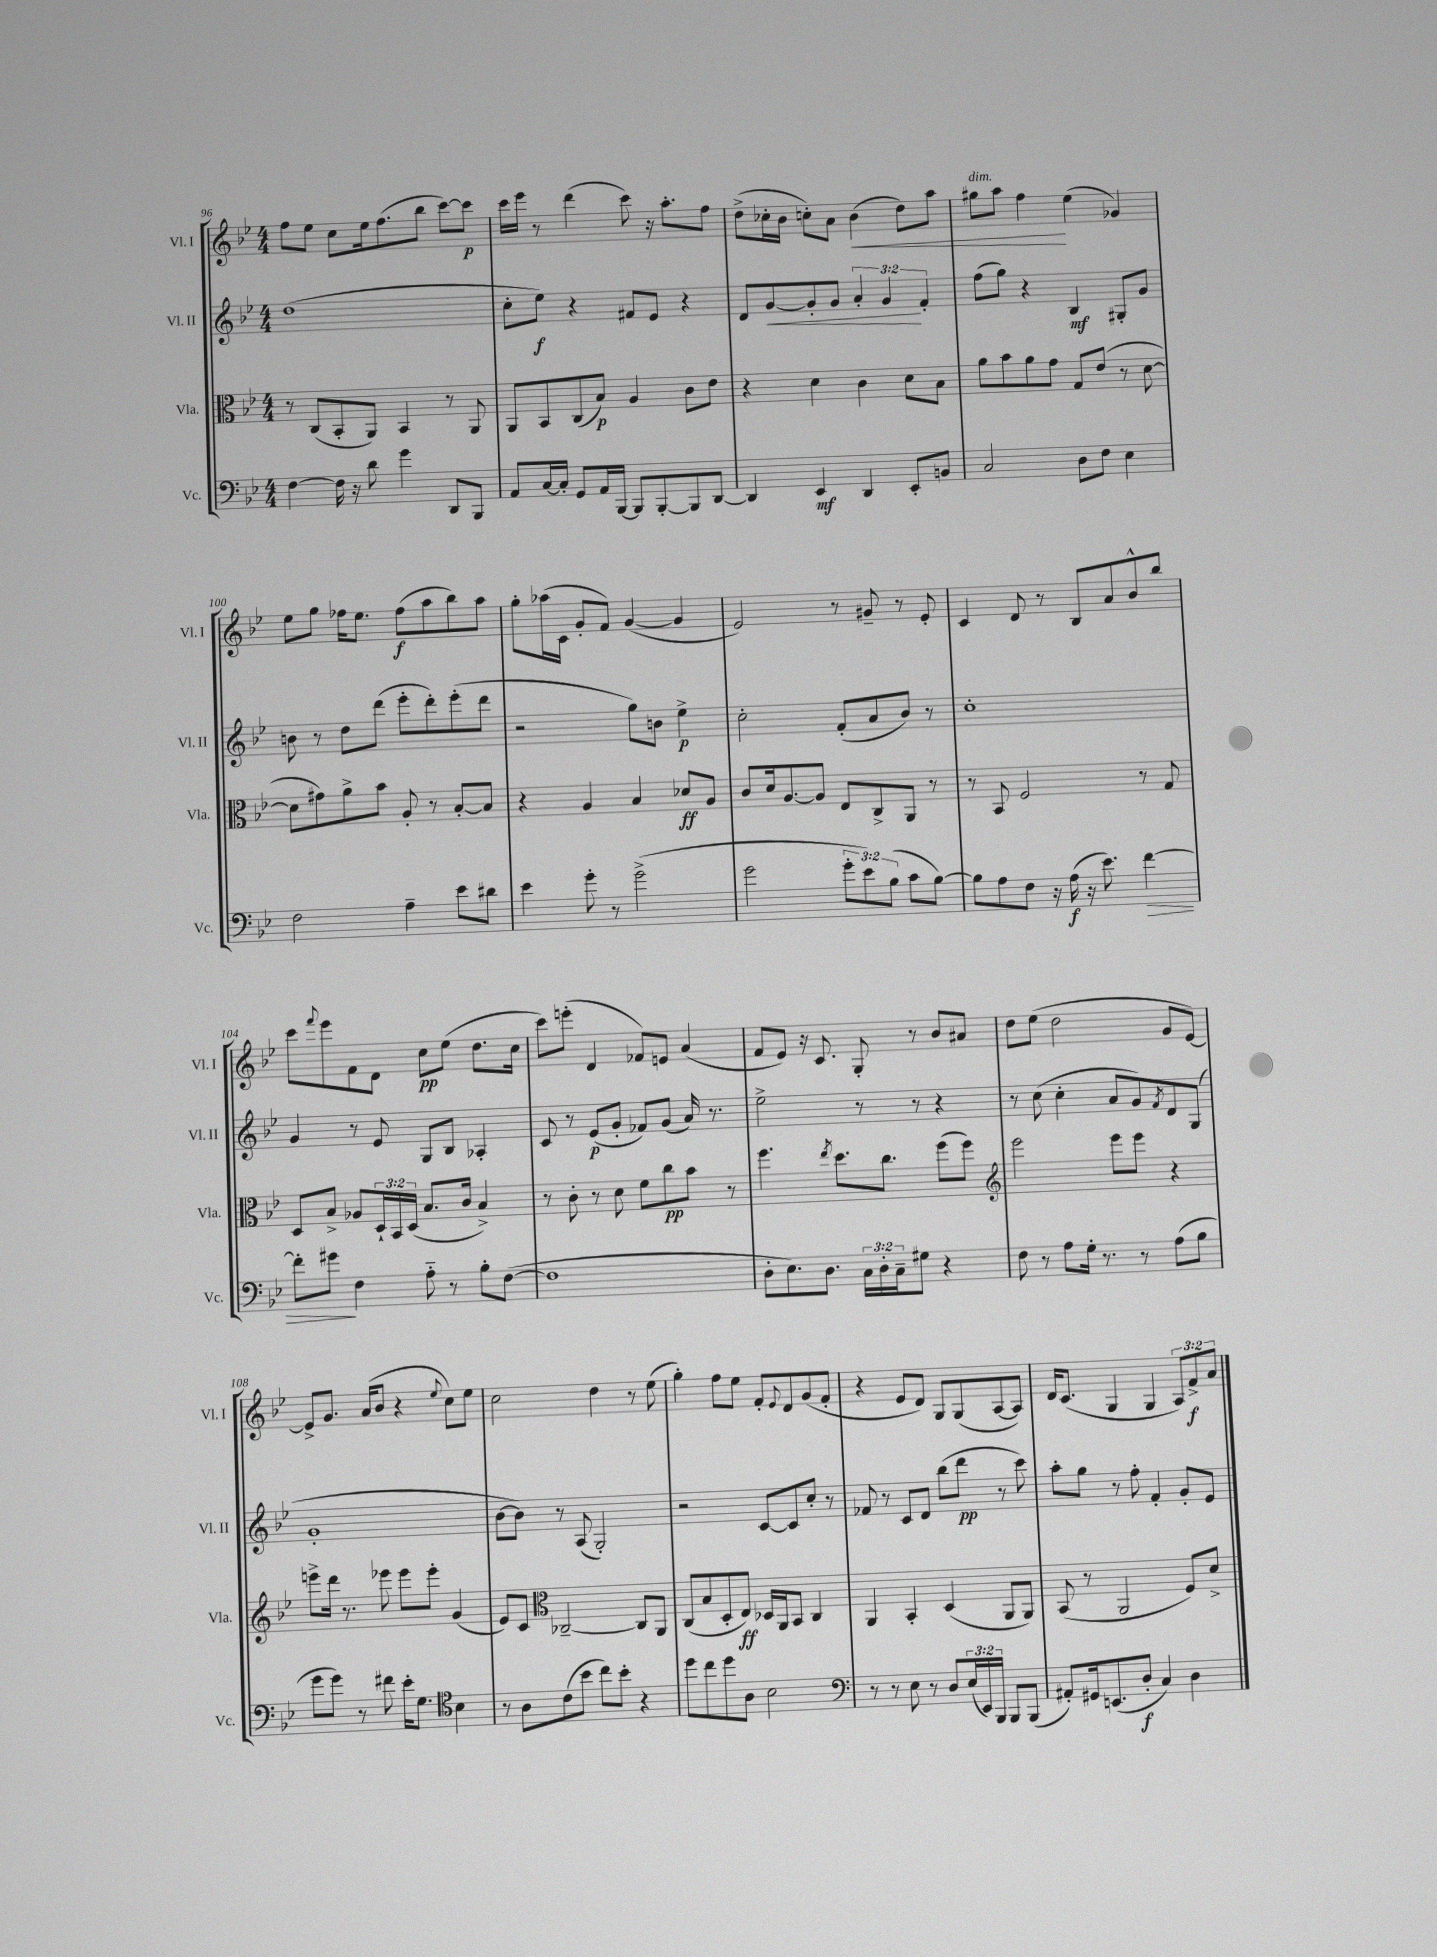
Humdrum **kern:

**kern	**dynam	**kern	**dynam	**kern	**dynam	**kern	**dynam
*part4	*part4	*part3	*part3	*part2	*part2	*part1	*part1
*staff4	*staff4	*staff3	*staff3	*staff2	*staff2	*staff1	*staff1
*I"Vc.	*	*I"Vla.	*	*I"Vl. II	*	*I"Vl. I	*
*I'Vc.	*	*I'Vla.	*	*I'Vl. II	*	*I'Vl. I	*
*clefF4	*	*clefC3	*	*clefG2	*	*clefG2	*
*k[b-e-]	*	*k[b-e-]	*	*k[b-e-]	*	*k[b-e-]	*
*M4/4	*	*M4/4	*	*M4/4	*	*M4/4	*
=96	=96	=96	=96	=96	=96	=96	=96
[4F\	.	8r	.	(1dd	.	8ff\L	.
.	.	(8C/L	.	.	.	8ee-\J	.
16F\]	.	8BB-'/	.	.	.	8cc\L	.
16r	.	.	.	.	.	.	.
8d\	.	8AA/J)	.	.	.	16ee-\k	.
.	.	.	.	.	.	(8.ff\	.
4g\	.	4BB-/	.	.	.	.	.
.	.	.	.	.	.	8bb-\J	.
8DD/L	.	8r	.	.	.	[8ccc\L)	.
8BBB-/J	.	8AA/	.	.	.	8ccc\J]	p
=97	=97	=97	=97	=97	=97	=97	=97
8AA/L	.	8AA/L	.	8cc'\L	.	16ccc\LL	.
.	.	.	.	.	.	16eee-\JJ	.
[16C/L	.	8BB-/	.	8ee-\J)	f	8r	.
16C'/JJ]	.	.	.	.	.	.	.
8GG/L	.	(8C/	.	4r	.	(4ddd\	.
16AA/L	.	8B-/J)	p	.	.	.	.
[16BBB-/JJ	.	.	.	.	.	.	.
8BBB-/L]	.	4A/	.	8f#X/L	.	8ccc\)	.
[8BBB-'/	.	.	.	8e-/J	.	16r	.
.	.	.	.	.	.	8.aa'\L	.
8BBB-/]	.	8c\L	.	4r	.	.	.
[8DD/J	.	8e-\J	.	.	.	8ff\J	.
=98	=98	=98	=98	=98	=98	=98	=98
4DD/]	.	4r	.	8d/L	.	(8dd^\L	.
!	!	!	!	!	!LO:HP:b	!	!
.	.	.	.	[8g/	<	16cc-X'\L	.
.	.	.	.	.	.	16b-\JJ	.
4EE-/	mf	4d\	.	8g'/]	.	8ccn'\L)	.
.	.	.	.	8g/J	.	8a\J	.
!	!	!	!	!	!	!	!LO:HP:b
4DD/	.	4c\	.	6a'/	.	(4b-\	<
.	.	.	.	6g/	.	.	.
8EE-'/L	.	8d\L	.	.	.	8dd\L)	.
.	.	.	.	6f'/	[	.	.
8BBn/J	.	8B-\J	.	.	.	8aa\J	.
=99	=99	=99	=99	=99	=99	=99	=99
!	!	!	!	!	!	!LO:TX:a:i:t=dim.	!
2C/	.	8a\L	.	(8ff\L	.	8gg#X\L	.
.	.	8b-\	.	8gg\J)	.	8aa\J	.
.	.	8a\	.	4r	.	4ff\	.
.	.	8g\J	.	.	.	.	.
8D\L	.	8G/L	.	4B-/	mf	(4ee-\	[
8F\J	.	(8e-/J	.	.	.	.	.
4E-\	.	8r	.	8G#X'/L	.	4g-X/)	.
.	.	[8d\	.	8g/J	.	.	.
!!LO:LB:g=z
=100	=100	=100	=100	=100	=100	=100	=100
2F\	.	8d\L]	.	8bn\	.	8ee-\L	.
.	.	8g#X\)	.	8r	.	8gg\J	.
.	.	8a^\	.	8dd\L	.	16ff-X\KL	.
.	.	.	.	.	.	8.ee-\J	.
.	.	8b-\J	.	(8ddd\J	.	.	.
4A~\	.	8A'/	.	8eee-'\L	.	(8ff-\L	f
.	.	8r	.	8ddd'\)	.	8aa\	.
8e-\L	.	[8B-'/L	.	(8eee-'\	.	8bb-\)	.
8d#X\J	.	8B-/J]	.	8ddd\J	.	8aa\J	.
=101	=101	=101	=101	=101	=101	=101	=101
4e-\	.	4r	.	2r	.	8gg'\L	.
.	.	.	.	.	.	(16aa-X\L	.
.	.	.	.	.	.	16c\JJ	.
8g'\	.	4A/	.	.	.	8g'/L	.
8r	.	.	.	.	.	8f/J)	.
(2g^\	.	4B-/	.	8gg\L)	.	([4g/	.
.	.	.	.	8bn\J	.	.	.
.	.	8d-X/L	ff	4ee-^\	p	4g/]	.
.	.	8A/J	.	.	.	.	.
=102	=102	=102	=102	=102	=102	=102	=102
2g\	.	8c/L	.	2cc'\	.	2e-/)	.
.	.	16d/k	.	.	.	.	.
.	.	[8.A/	.	.	.	.	.
.	.	8A/J]	.	.	.	.	.
12g'\L	.	8E-/L	.	(8f'/L	.	8r	.
12e-\)	.	.	.	.	.	.	.
.	.	8C^/	.	8a/	.	8g#X~/	.
(12B-\J	.	.	.	.	.	.	.
8c\L	.	8AA/J	.	8b-/J)	.	8r	.
[8B-\J)	.	8r	.	8r	.	8e-'/	.
=103	=103	=103	=103	=103	=103	=103	=103
8B-\L]	.	8r	.	1cc'	.	4c/	.
8A\	.	8BB-/	.	.	.	.	.
8F\J	.	2F/	.	.	.	8d/	.
16r	.	.	.	.	.	8r	.
(16A\	f	.	.	.	.	.	.
16r	.	.	.	.	.	8B-/L	.
8.e-\)	.	.	.	.	.	.	.
.	.	.	.	.	.	8a/	.
!	!LO:HP:b	!	!	!	!	!	!
[4f\	>	8r	.	.	.	8b-^^/	.
.	.	8G/	.	.	.	8bb-/J	.
!!LO:LB:g=z
=104	=104	=104	=104	=104	=104	=104	=104
8f'\L]	.	8D/L	.	4g/	.	8ccc\L	.
.	.	.	.	.	.	8qqfff/	.
8g#X\J	.	8B-^/J	.	.	.	8eee-\	.
4F\	]	8A-X/L	.	8r	.	8f\	.
.	.	24D`/L	.	8e-/	.	8d\J	.
.	.	24BB-/	.	.	.	.	.
.	.	(24D/JJ	.	.	.	.	.
8A\	.	8.B-/L	.	8G/L	.	8cc\L	pp
8r	.	.	.	8B-/J	.	(8ee-\J	.
.	.	16c/Jk	.	.	.	.	.
8B-'\L	.	4B-^/)	.	4A-X'/	.	8.dd\L	.
([8F\J	.	.	.	.	.	.	.
.	.	.	.	.	.	16cc\Jk	.
=105	=105	=105	=105	=105	=105	=105	=105
1F]	.	8r	.	8c/	.	8ccc\L)	.
.	.	8c'\	.	8r	.	(8eeen'\J	.
.	.	8r	.	(8e-/L	p	4d/	.
.	.	8d\	.	8g'/J	.	.	.
.	.	8f\L	.	8f-X/L)	.	8f-X/L)	.
.	.	8cc\	pp	(8g/J	.	8en/J	.
.	.	8b-\J	.	16a/)	.	(4a/	.
.	.	.	.	8.r	.	.	.
.	.	8r	.	.	.	.	.
=106	=106	=106	=106	=106	=106	=106	=106
8D'\L	.	4.ff\	.	2ee-^\	.	8f/L	.
8.E-\)	.	.	.	.	.	8e-/J)	.
.	.	.	.	.	.	16r	.
8.D\J	.	.	.	.	.	8.c/	.
.	.	8qee-/	.	.	.	.	.
.	.	8.dd\L	.	.	.	.	.
24C\LL	.	.	.	8r	.	8G'/	.
24D'\	.	.	.	.	.	.	.
.	.	8.cc\J	.	.	.	.	.
24C~\J	.	.	.	.	.	.	.
8G#X\J	.	.	.	8r	.	8r	.
4r	.	(8ff\L	.	4r	.	8b-/L	.
.	.	8ff\J)	.	.	.	8a#X/J	.
=107	=107	=107	=107	=107	=107	=107	=107
*	*	*clefG2	*	*	*	*	*
8F\	.	2eee-\	.	8r	.	8dd\L	.
8r	.	.	.	(8cc\	.	(8ee-\J	.
8A\L	.	.	.	4cc'\	.	2dd\	.
16G'\Jk	.	.	.	.	.	.	.
8.r	.	.	.	.	.	.	.
.	.	8eee-\L	.	8a/L	.	.	.
8r	.	8eee-\J	.	8g/)	.	.	.
.	.	.	.	8qf/	.	.	.
(8A\L	.	4r	.	8d/	.	8g/L	.
8B-\J	.	.	.	(8G/J	.	[8e-/J)	.
!!LO:LB:g=z
=108	=108	=108	=108	=108	=108	=108	=108
8g\L	.	8eeen^\L	.	1g'	.	8e-^/L]	.
8g\J)	.	16ddd\Jk	.	.	.	8.g/J	.
.	.	8.r	.	.	.	.	.
8r	.	.	.	.	.	.	.
.	.	.	.	.	.	(16a/KL	.
8f#X\	.	8eee-X\	.	.	.	8b-/J	.
16e-'\KL	.	8eee-\L	.	.	.	4r	.
8.G\J	.	.	.	.	.	.	.
.	.	8eee-'\J	.	.	.	.	.
*clefC4	*	*	*	*	*	*	*
.	.	.	.	.	.	8qqee-/	.
4B-\	.	(4g/	.	.	.	8cc\L)	.
.	.	.	.	.	.	8ee-\J	.
=109	=109	=109	=109	=109	=109	=109	=109
8r	.	8e-/L)	.	[8b-\L	.	2cc\	.
8A\L	.	8c/J	.	8b-\J])	.	.	.
*	*	*clefC3	*	*	*	*	*
(8c\	.	[2C-X~/	.	8r	.	.	.
8b-\J	.	.	.	(8A/	.	.	.
8cc\L)	.	.	.	2G'/)	.	4dd\	.
8b-'\J	.	.	.	.	.	.	.
4r	.	8C-/L]	.	.	.	8r	.
.	.	8AA/J	.	.	.	(8ee-\	.
=110	=110	=110	=110	=110	=110	=110	=110
8dd\L	.	(8C/L	.	2r	.	4gg'\)	.
8cc\	.	8B-/	.	.	.	.	.
8dd\	.	8D'/	.	.	.	8ff\L	.
8A\J	.	8E-/J)	ff	.	.	8ee-\J	.
2B-\	.	16D-X/LL	.	[8c/L	.	8f'/L	.
.	.	16AA/J	.	.	.	.	.
.	.	.	.	.	.	8qqe-/	.
.	.	8BB-/J	.	8c/]	.	8d/	.
.	.	4C/	.	8cc'/J	.	(8g/	.
.	.	.	.	8r	.	8f'/J	.
=111	=111	=111	=111	=111	=111	=111	=111
*clefF4	*	*	*	*	*	*	*
8r	.	4AA/	.	8f-X/	.	4r	.
8r	.	.	.	8r	.	.	.
8E-\	.	4BB-'/	.	8c/L	.	8e-/L	.
8r	.	.	.	8d/J	.	8d/J)	.
8D/L	.	(4D/	.	(8bb-\L	.	8G/L	.
(24E-/L	.	.	.	8ddd\J	pp	(8G/	.
24EE-/)	.	.	.	.	.	.	.
24BBB-/JJ	.	.	.	.	.	.	.
8BBB-/L	.	8AA/L	.	8r	.	[8A/	.
(8BBB-/J	.	8AA/J)	.	8ccc\)	.	8A/J])	.
=112	=112	=112	=112	=112	=112	=112	=112
8AA#X'/L)	.	(8BB-/	.	8aa'\L	.	16d/KL	.
.	.	.	.	.	.	(8.c/J	.
16GG#X/k	.	8r	.	8gg\J	.	.	.
(8.EEn/	.	.	.	.	.	.	.
.	.	2AA/	.	8r	.	4G/	.
8D'/J	f	.	.	8ff'\	.	.	.
4C/)	.	.	.	4f'/	.	4G/	.
4D\	.	8F/L)	.	8g'/L	.	12A/L)	.
.	.	.	.	.	.	12f^/	f
.	.	8d^/J	.	8e-/J	.	.	.
.	.	.	.	.	.	12a/J	.
==	==	==	==	==	==	==	==
*-	*-	*-	*-	*-	*-	*-	*-
